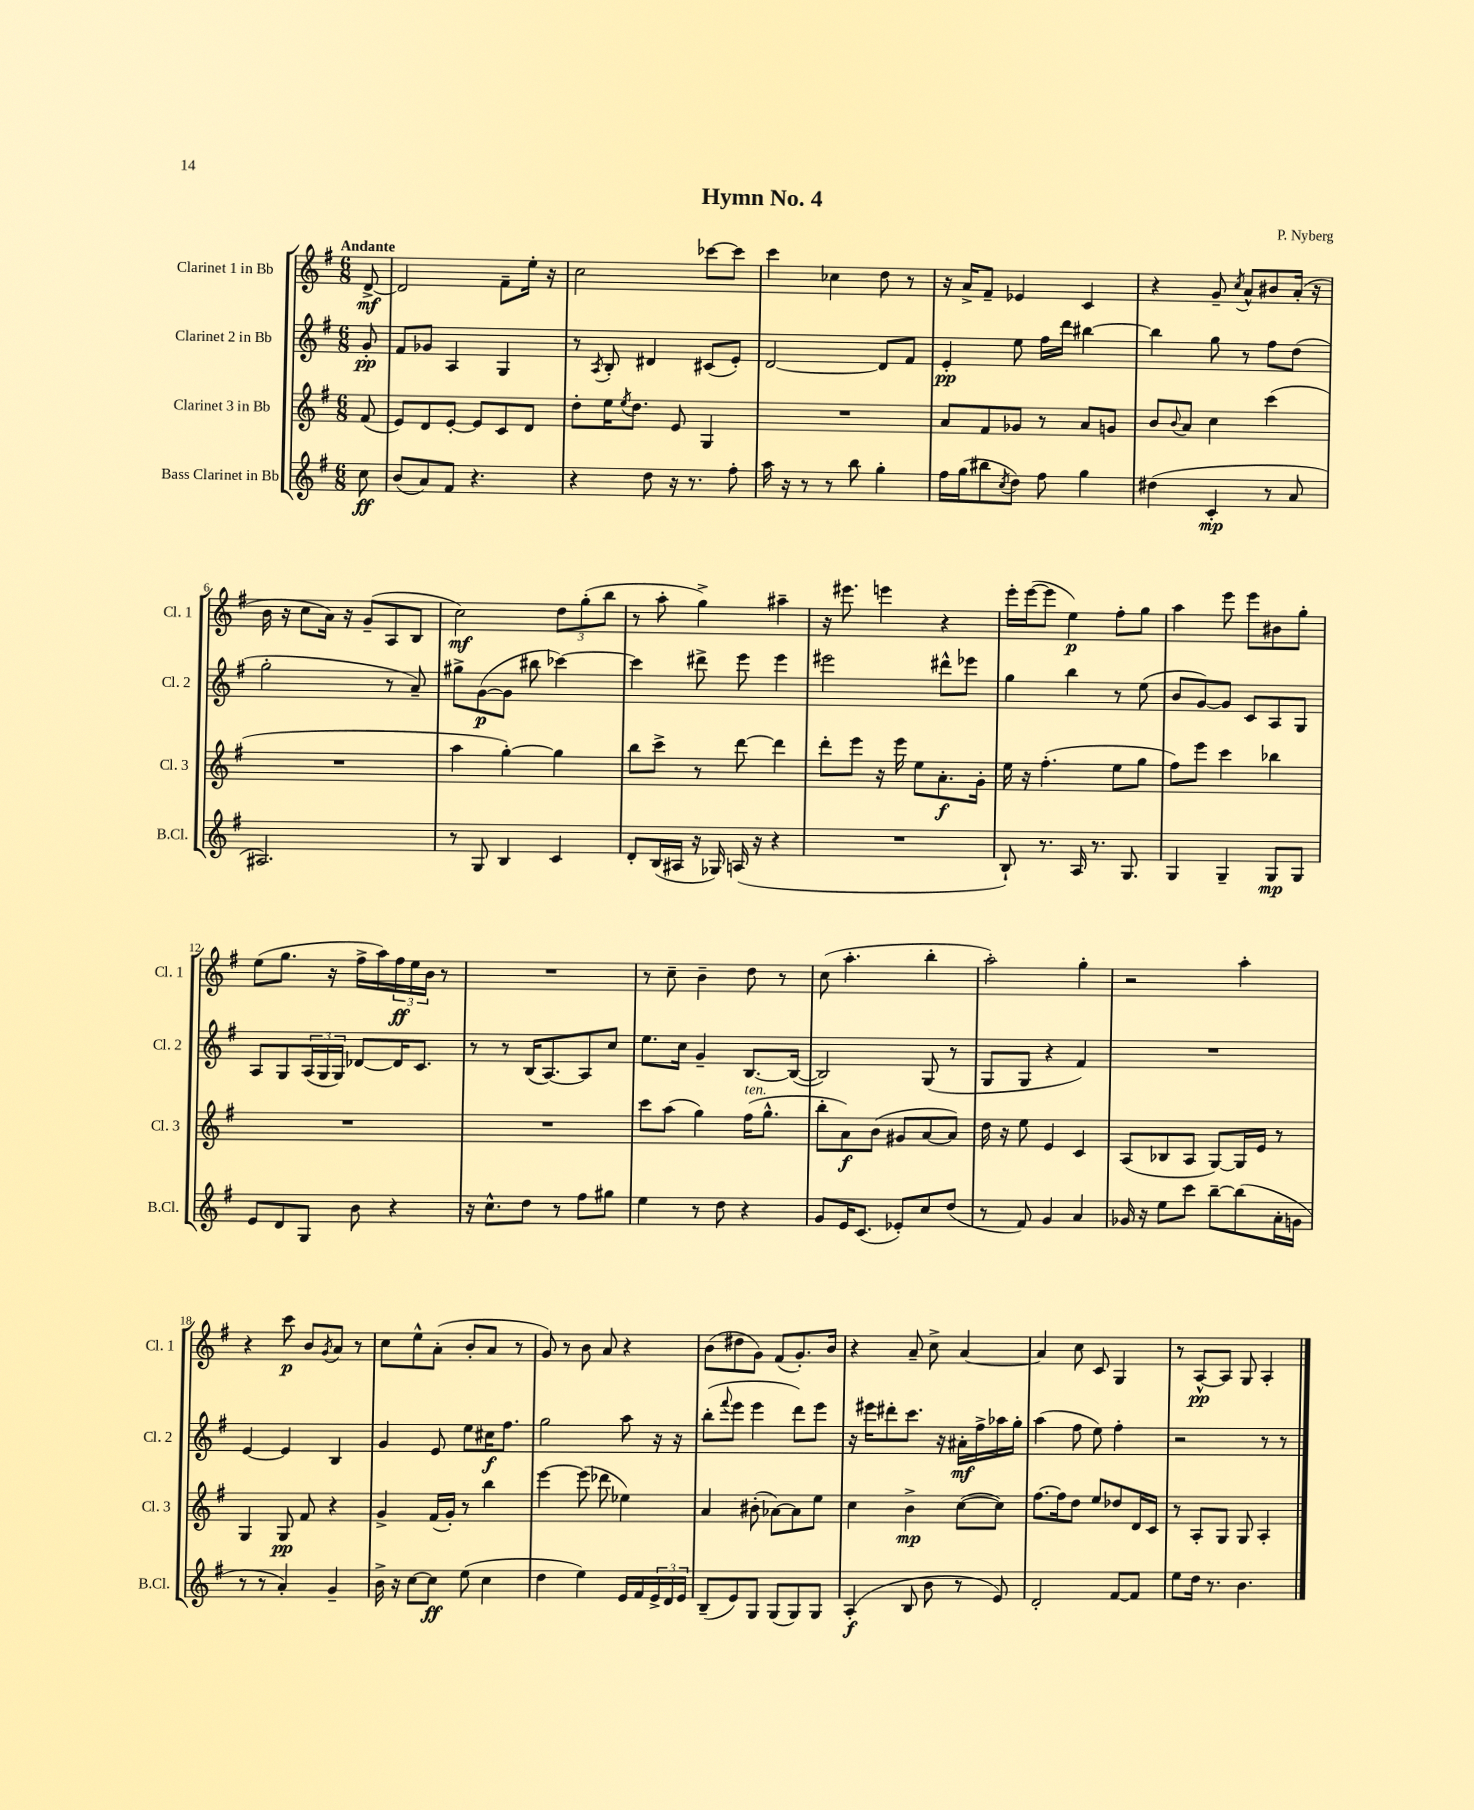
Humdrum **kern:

**kern	**kern	**kern	**kern
*staff4	*staff3	*staff2	*staff1
*clefG2	*clefG2	*clefG2	*clefG2
*k[f#]	*k[f#]	*k[f#]	*k[f#]
*M6/8	*M6/8	*M6/8	*M6/8
8cc\	(8f#/	8g'/	[8d^/
=	=	=	=
(8b/L	8e/L)	8f#/L	2d/]
8a/)	8d/	8g-/J	.
8f#/J	[8e'/J	4A/	.
4.r	8e/]L	.	.
.	8c/	4G/	8f#~\L
.	8d/J	.	16ee'\Jk
.	.	.	16r
=	=	=	=
4r	8dd'\L	8r	2cc\
.	.	8qA/	.
.	16ee\K	8B'/	.
.	8qee/	.	.
.	8.dd\J	.	.
8dd\	.	4d#/	.
16r	8e/	.	.
8.r	.	.	.
.	4G/	(8c#/L	[8ccc-\L
8ff#'\	.	8e'/J)	8ccc-\]J
=	=	=	=
16aa\	2.r	[2d/	4ccc\
16r	.	.	.
8r	.	.	.
8r	.	.	4cc-\
8bb\	.	.	.
4gg'\	.	8d/]L	8dd\
.	.	8f#/J	8r
=	=	=	=
16ff#\LL	8a/L	4e'/	16r
(16gg\J	.	.	16a^/LK
8bb#\	8f#/	.	8f#~/J
8qcc/	.	.	.
8dd\J)	8g-/J	8ee\	4e-/
8ff#\	8r	16ff#\LL	.
.	.	16ddd\JJ	.
4gg\	8a/L	[4bb#\	4c/
.	8g/J	.	.
=	=	=	=
(4dd#\	8b/L	4bb#\]	4r
.	8qqb/	.	.
.	8a/J	.	.
4c'/	4cc\	8gg\	8g~/
.	.	.	8qcc/
.	.	8r	8a^^/L
8r	(4ccc\	8ff#\L	8b#/
8a/	.	(8dd\J	(16a'/Jk
.	.	.	16r
=	=	=	=
2.A#/)	2.r	2gg'\	16b\
.	.	.	16r
.	.	.	8cc\L
.	.	.	16a\Jk)
.	.	.	16r
.	.	.	(8g~/L
.	.	8r	8A/
.	.	8a~/)	8B/J
=	=	=	=
8r	4aa\	8gg#^\L	2cc\)
8G/	.	([8g\	.
4B/	[4gg'\)	8g\]J	.
.	.	8bb#\	.
4c/	4gg\]	[4ccc-\)	12dd\L
.	.	.	(12gg'\
.	.	.	12bb\J
=	=	=	=
8d'/L	8bb\L	4ccc-\]	8r
(16B/L	8ccc^\J	.	8aa'\
16A#/JJ	.	.	.
16r	8r	8ddd#^\	4gg^\)
16G-/)	.	.	.
(16A/	[8ddd\	8eee\	.
16r	.	.	.
4r	4ddd\]	4eee\	4aa#~\
=	=	=	=
2.r	8ddd'\L	2eee#\	16r
.	.	.	8.eee#\
.	8eee\J	.	.
.	16r	.	4eee\
.	16eee\	.	.
.	8ee\L	.	.
.	8.a'\	8ddd#^^\L	4r
.	.	8eee-\J	.
.	16g'\Jk	.	.
=	=	=	=
8B`/)	16ee\	4gg\	16eee'\LL
.	16r	.	([16eee\J
8.r	(4.ff#'\	.	8eee\]J
.	.	4bb\	4ee\)
16A/	.	.	.
8.r	.	.	.
.	8ee\L	8r	8ff#'\L
8.G/	.	.	.
.	8gg\J	(8ee\	8gg\J
=	=	=	=
4G/	8ff#\L)	8b/L	4aa\
.	8eee\J	[8g/)	.
4G~/	4ccc\	8g/]J	8eee\
.	.	8c/L	8eee\L
8G/L	4bb-\	8A/	8b#\
8G/J	.	8G/J	8gg'\J
=	=	=	=
8e/L	2.r	8A/L	(8ee\L
8d/	.	8G/	8.gg\J
8G/J	.	(24A/L	.
.	.	24G/	.
.	.	.	16r
.	.	24G/JJ)	.
8b\	.	[8d-/L	16ff#^\LL
.	.	.	16aa\)
4r	.	16d-/]K	24ff#\
.	.	.	24ee\
.	.	8.c/J	.
.	.	.	24b\JJ
.	.	.	8r
=	=	=	=
16r	2.r	8r	2.r
8.cc^^\L	.	.	.
.	.	8r	.
8dd\J	.	(16B/LK	.
.	.	[8.A/)	.
8r	.	.	.
8ff#\L	.	8A/]	.
8gg#\J	.	8cc/J	.
=	=	=	=
4ee\	8ccc\L	8.ee\L	8r
.	(8aa\J	.	8cc~\
.	.	16cc\Jk	.
8r	4gg\)	4g~/	4b~\
8dd\	.	.	.
4r	(16ff#\LK	[8.B/L	8dd\
.	8.gg^^\J	.	.
.	.	.	8r
.	.	(16B/_Jk	.
=	=	=	=
8g/L	8bb'\L	2B/])	(8cc\
16e/K	8a\)	.	4.aa'\
(8.c/J	.	.	.
.	(8b\J	.	.
8e-'/L)	8g#/L	.	.
8cc/	[8a/	(8G/	4bb'\
(8dd/J	8a/]J)	8r	.
=	=	=	=
8r	16dd\	8G/L	2aa'\)
.	16r	.	.
8f#/)	8ee\	8G/J	.
4g/	4e/	4r	.
4a/	4c/	4f#/)	4gg'\
=	=	=	=
16g-/	(8A/L	2.r	2r
16r	.	.	.
8ee\L	8B-/	.	.
8ccc\J	8A/J	.	.
[8bb~\L	[8G/L)	.	.
(8bb\]	16G/]L	.	4aa'\
.	16e/JJ	.	.
16a'\L	8r	.	.
16g\JJ	.	.	.
=	=	=	=
8r	4G/	[4e/	4r
8r	.	.	.
4a'/)	8G/	4e/]	8ccc\
.	8f#/	.	8b/L
.	.	.	8qg/
4g~/	4r	4B/	8a/J
.	.	.	8r
=	=	=	=
16b^\	4g^/	4g/	8cc\L
16r	.	.	.
[8cc\L	.	.	8ee^^\
8cc\]J	(16f#/LL	8e/	(8a'\J
.	16g'/JJ)	.	.
(8ee\	8r	8ee\L	8b'/L
4cc\	4bb\	16cc#\K	8a/J
.	.	8.ff#\J	.
.	.	.	8r
=	=	=	=
4dd\	[4eee\	2gg\	8g/)
.	.	.	8r
4ee\)	(8eee\]	.	8b\
.	8ddd-\	.	8a/
16e/LL	4ee-\)	8aa\	4r
16f#/	.	.	.
24e^/	.	16r	.
24d/	.	.	.
.	.	16r	.
24e/JJ	.	.	.
=	=	=	=
(8B~/L	4a/	(8bb'\L	(8b\L
.	.	8qqfff#/	.
8e/)	.	8eee\J	8dd#\
8G/J	(8b#'\	4eee\	8g\J)
(8G/L	[8a-\L)	.	(8f#/L
8G/)	8a-\]	8ddd\L)	8.g'/)
8G/J	8ee\J	8eee\J	.
.	.	.	16b/Jk
=	=	=	=
(4A'/	4cc\	16r	4r
.	.	16eee#\LK	.
.	.	8ddd#'\	.
8B/	4b^\	8.ccc\J	8a~/
8b\	.	.	8cc^\
.	.	16r	.
8r	([8cc\L	16a#'\LL	[4a/
.	.	16ff#^\	.
8e/)	8cc\]J)	16aa-\	.
.	.	16gg'\JJ	.
=	=	=	=
2d'/	[8.ff#\L	(4aa\	4a/]
.	16ff#\]k	.	.
.	8dd\J	8ff#\	8cc\
.	8ee/L	8ee\)	8c/
[8f#/L	8dd-/	4ff#'\	4G/
8f#/]J	16d/L	.	.
.	16c/JJ	.	.
=	=	=	=
8ee\L	8r	2r	8r
16dd\Jk	8A'/L	.	[8A^^/L
8.r	.	.	.
.	8G/J	.	8A/]J
4.b\	8G/	.	8G/
.	4A'/	8r	4A'/
.	.	8r	.
==	==	==	==
*-	*-	*-	*-
